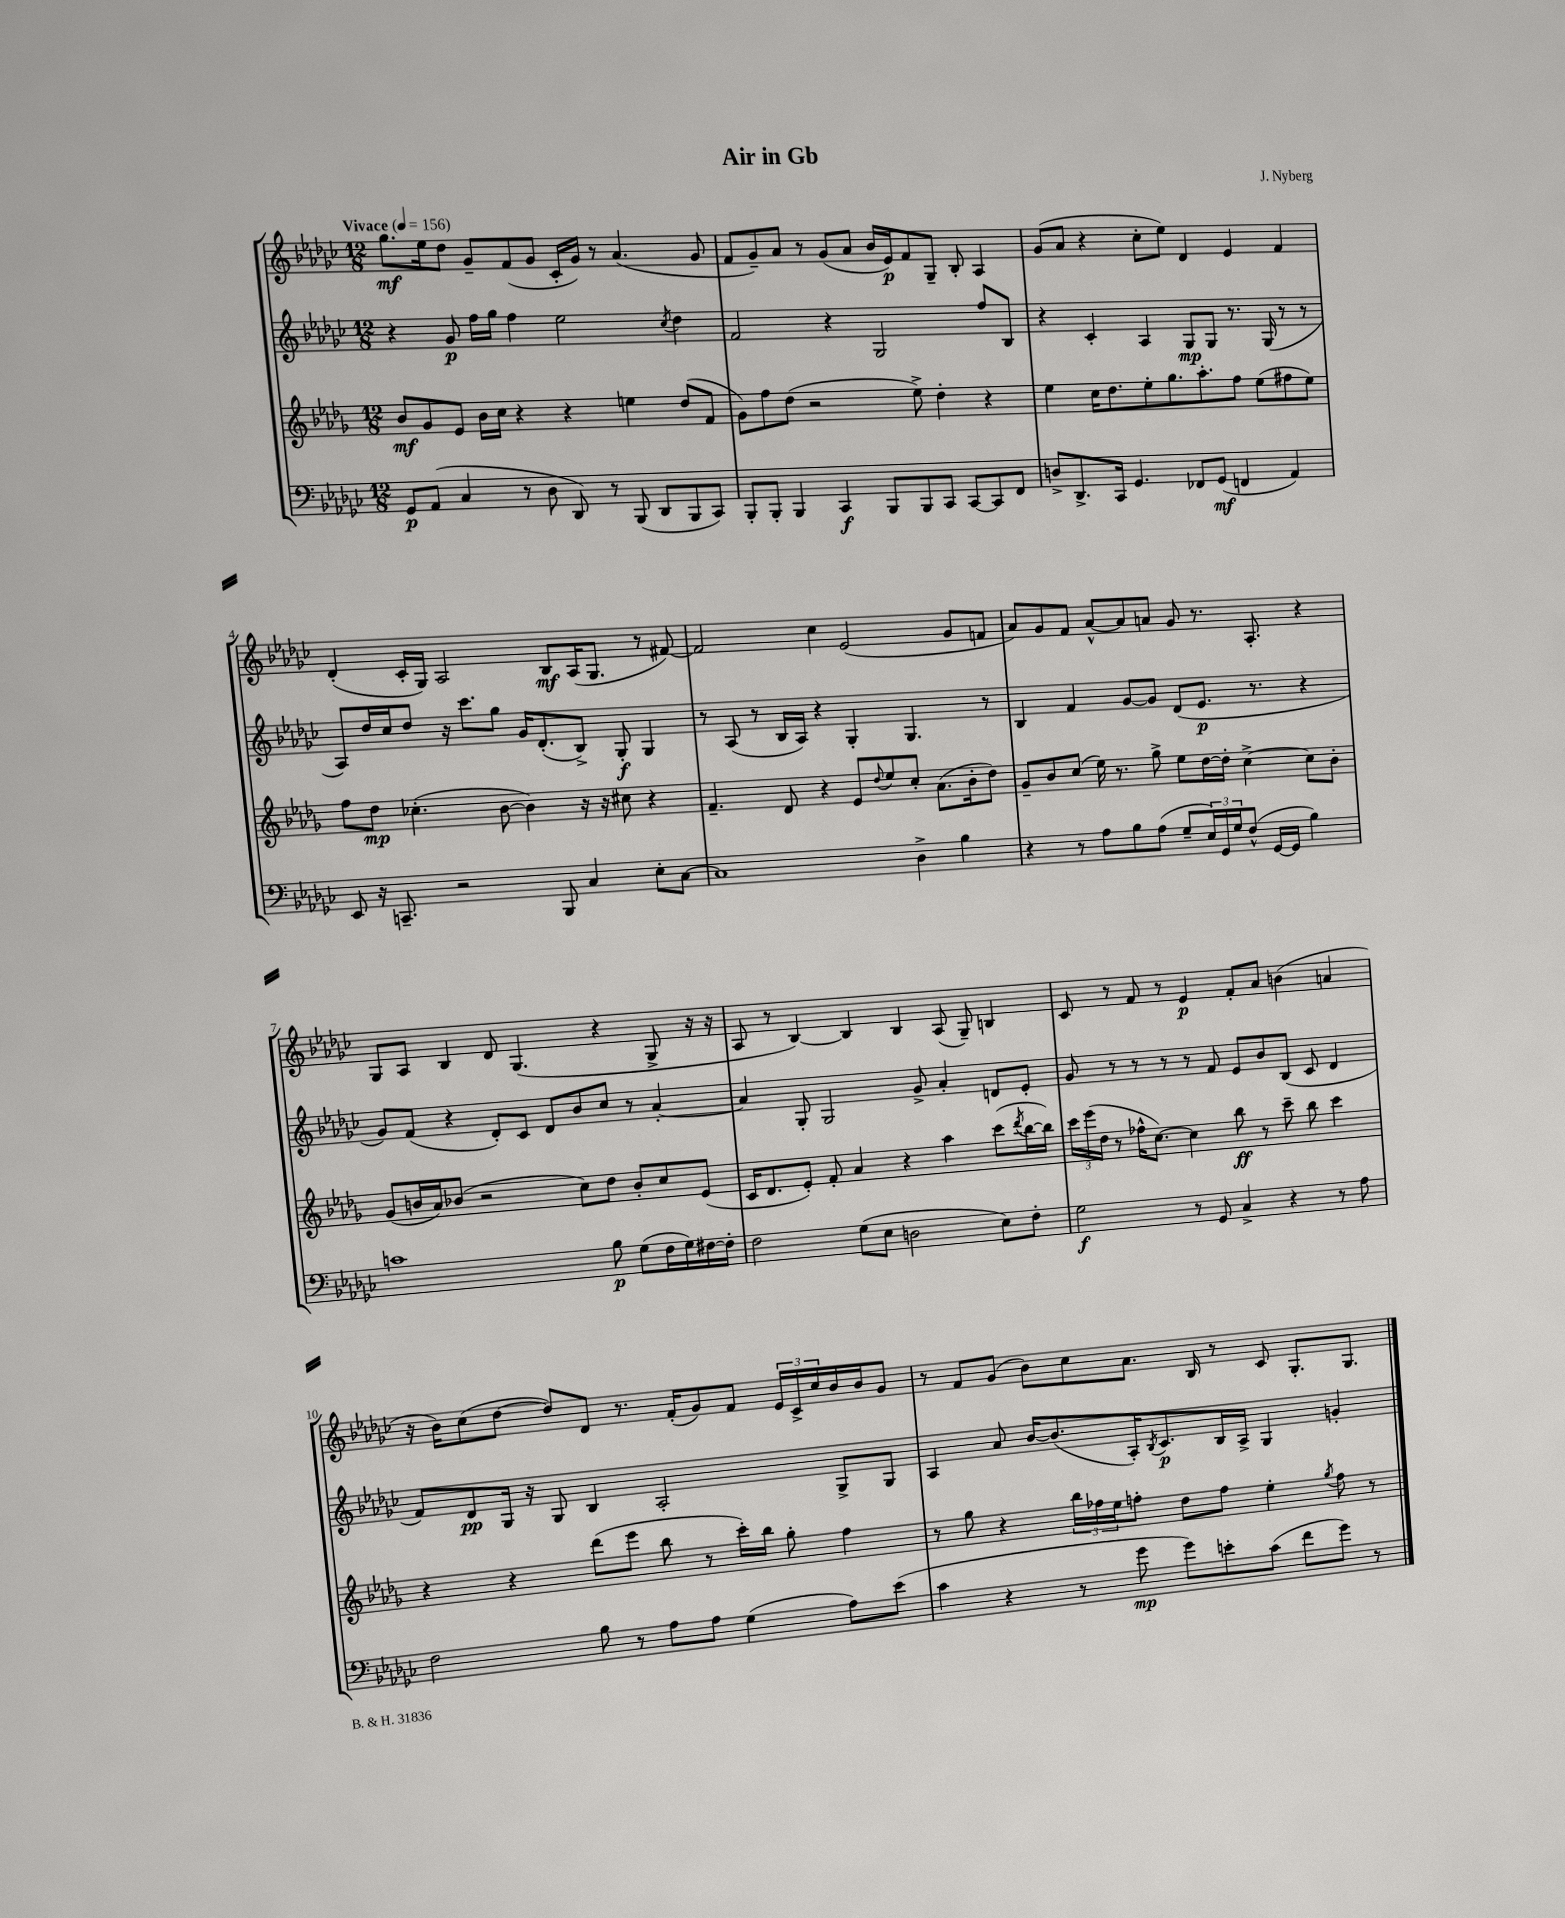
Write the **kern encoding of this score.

**kern	**dynam	**kern	**dynam	**kern	**dynam	**kern	**dynam
*part4	*part4	*part3	*part3	*part2	*part2	*part1	*part1
*staff4	*staff4	*staff3	*staff3	*staff2	*staff2	*staff1	*staff1
*clefF4	*	*clefG2	*	*clefG2	*	*clefG2	*
*k[b-e-a-d-g-c-]	*	*k[b-e-a-d-g-]	*	*k[b-e-a-d-g-c-]	*	*k[b-e-a-d-g-c-]	*
*M12/8	*	*M12/8	*	*M12/8	*	*M12/8	*
*MM156	*	*MM156	*	*MM156	*	*MM156	*
=1	=1	=1	=1	=1	=1	=1	=1
!	!	!	!	!	!	!LO:TX:a:B:t=Vivace	!
8GG-/L	p	8b-/L	mf	4r	.	8.gg-\L	mf
(8AA-/J	.	8g-/	.	.	.	.	.
.	.	.	.	.	.	16ee-\k	.
4C-/	.	8e-/J	.	8g-/	p	8dd-\J	.
.	.	16b-\LL	.	16ff\LL	.	8g-~/L	.
.	.	16cc\JJ	.	16gg-\JJ	.	.	.
8r	.	4r	.	4ff\	.	(8f/	.
8D-\	.	.	.	.	.	8g-/J	.
8DD-/)	.	4r	.	2ee-\	.	16c-'/LL	.
.	.	.	.	.	.	16g-/JJ)	.
8r	.	.	.	.	.	8r	.
(8BBB-/	.	4een\	.	.	.	(4.a-/	.
8DD-/L	.	.	.	.	.	.	.
.	.	.	.	8qcc-/	.	.	.
8BBB-/	.	(8dd-/L	.	4dd-\	.	.	.
8CC-/J)	.	8f/J	.	.	.	8g-/	.
=2	=2	=2	=2	=2	=2	=2	=2
8BBB-'/L	.	8g-\L)	.	2f/	.	8f/L	.
8BBB-'/J	.	8ff\	.	.	.	8g-~/)	.
4BBB-/	.	(8dd-\J	.	.	.	8a-/J	.
.	.	2r	.	.	.	8r	.
4CC-/	f	.	.	4r	.	(8g-/L	.
.	.	.	.	.	.	8a-/J	.
8BBB-/L	.	.	.	2G-/	.	16b-/LL	.
.	.	.	.	.	.	16e-/J)	p
8BBB-/	.	8ee-^\)	.	.	.	8f/	.
8CC-/J	.	4dd-'\	.	.	.	8G-~/J	.
[8CC-/L	.	.	.	.	.	8B-'/	.
8CC-/]	.	4r	.	8ff/L	.	4A-/	.
8FF/J	.	.	.	8B-/J	.	.	.
=3	=3	=3	=3	=3	=3	=3	=3
8Dn^/L	.	4ee-\	.	4r	.	(8g-/L	.
8.DD-^/	.	.	.	.	.	8a-/J	.
.	.	16cc\KL	.	4c-'/	.	4r	.
16CC-/Jk	.	8.dd-\	.	.	.	.	.
4.GG-/	.	.	.	.	.	.	.
.	.	8ee-'\	.	4A-/	.	8cc-'\L	.
.	.	8.gg-\	.	.	.	8ee-\J)	.
8FF-X/L	.	.	.	8G-/L	mp	4d-/	.
.	.	8.aa-'\	.	.	.	.	.
(8GG-/J	mf	.	.	8G-/J	.	.	.
4FFn/	.	8ff\J	.	8.r	.	4e-/	.
.	.	(8ee-\L	.	.	.	.	.
.	.	.	.	(16G-/	.	.	.
4AA-/)	.	8ff#X\	.	8r	.	4f/	.
.	.	8ee-\J)	.	8r	.	.	.
!!LO:LB:g=z
=4	=4	=4	=4	=4	=4	=4	=4
8EE-/	.	8ff\L	.	8A-/L)	.	(4d-'/	.
16r	.	8dd-\J	mp	16dd-/L	.	.	.
8.CCn~/	.	.	.	16cc-/J	.	.	.
.	.	(4.cc-X'\	.	8dd-/J	.	16c-'/LL	.
.	.	.	.	.	.	16G-/JJ)	.
2r	.	.	.	16r	.	2A-/	.
.	.	.	.	8.ccc-\L	.	.	.
.	.	[8b-\	.	8gg-\J	.	.	.
.	.	4b-\])	.	16g-/KL	.	.	.
.	.	.	.	(8.d-'/	.	.	.
8BBB-/	.	.	.	.	.	8B-/L	mf
4C-/	.	16r	.	8B-^/J)	.	(16A-/K	.
.	.	16r	.	.	.	8.G-/J	.
.	.	8cc#X\	.	8G-'/	f	.	.
8E-'\L	.	4r	.	4G-/	.	8r	.
[8C-\J	.	.	.	.	.	[8f#X/)	.
=5	=5	=5	=5	=5	=5	=5	=5
1C-]	.	4.f~/	.	8r	.	2f#/]	.
.	.	.	.	(8A-/	.	.	.
.	.	.	.	8r	.	.	.
.	.	8d-/	.	16B-/LL	.	.	.
.	.	.	.	16A-/JJ)	.	.	.
.	.	4r	.	4r	.	4cc-\	.
.	.	8e-/L	.	4G-'/	.	(2e-/	.
.	.	8qqdd-/	.	.	.	.	.
.	.	8ee-/	.	.	.	.	.
4D-^\	.	8cc'/J	.	4.G-/	.	.	.
.	.	(8.a-\L	.	.	.	.	.
4B-\	.	.	.	.	.	8g-/L	.
.	.	16b-'\k	.	.	.	.	.
.	.	8dd-\J)	.	8r	.	8fn/J	.
=6	=6	=6	=6	=6	=6	=6	=6
4r	.	8g-~/L	.	4B-/	.	8a-/L)	.
.	.	8b-/	.	.	.	8g-/	.
8r	.	(8cc/J	.	4f/	.	8f/J	.
8A-\L	.	16ee-\)	.	.	.	[8a-^^/L	.
.	.	8.r	.	.	.	.	.
8B-\	.	.	.	[8g-/L	.	8a-/]	.
(8A-\J	.	8gg-^\	.	8g-/J]	.	8an/J	.
8G-~/L	.	8ee-\L	.	(8d-/L	.	8g-/	.
24E-/L)	.	[16dd-\L	.	8.e-/J	p	8.r	.
24GG-/	.	.	.	.	.	.	.
.	.	16dd-'\JJ]	.	.	.	.	.
24G-/J	.	.	.	.	.	.	.
(8F^^/J	.	[4cc^\	.	.	.	.	.
.	.	.	.	8.r	.	8.A-'/	.
[16GG-/LL	.	.	.	.	.	.	.
16GG-/JJ]	.	.	.	.	.	.	.
4B-\)	.	8cc\L]	.	4r	.	4r	.
.	.	8b-'\J	.	.	.	.	.
!!LO:LB:g=z
=7	=7	=7	=7	=7	=7	=7	=7
1cn	.	(8g-/L	.	8g-/L)	.	8G-/L	.
.	.	16bn/L	.	(8f/J	.	8A-/J	.
.	.	16a-/J)	.	.	.	.	.
.	.	(8b-X/J	.	4r	.	4B-/	.
.	.	2r	.	.	.	.	.
.	.	.	.	8d-'/L)	.	8d-/	.
.	.	.	.	8c-/J	.	(4.G-/	.
.	.	.	.	8d-/L	.	.	.
.	.	8cc\L)	.	8b-/	.	.	.
8B-\	p	8dd-\J	.	8cc-/J	.	4r	.
(8G-\L	.	8b-'/L	.	8r	.	.	.
16F\L	.	8cc/	.	[4a-'/	.	8G-^/	.
16G-\)	.	.	.	.	.	.	.
[16F#X\	.	(8e-/J	.	.	.	16r	.
16F#'\JJ]	.	.	.	.	.	16r	.
=8	=8	=8	=8	=8	=8	=8	=8
2F\	.	16c/KL	.	4a-/]	.	8A-/	.
.	.	8.d-/	.	.	.	.	.
.	.	.	.	.	.	8r	.
.	.	8e-'/J)	.	8G-'/	.	[4B-/)	.
.	.	8f'/	.	2G-/	.	.	.
(8G-\L	.	4a-/	.	.	.	4B-/]	.
8E-\J	.	.	.	.	.	.	.
2Dn\	.	4r	.	.	.	4B-/	.
.	.	.	.	8g-^/	.	.	.
.	.	4aa-\	.	4a-'/	.	(8A-/	.
.	.	.	.	.	.	8G-~/)	.
8E-\L)	.	(8ccc\L	.	8dn/L	.	4Bn/	.
.	.	8qddd-/	.	.	.	.	.
8F'\J	.	[16bb-\L	.	8e-'/J	.	.	.
.	.	16bb-\JJ])	.	.	.	.	.
=9	=9	=9	=9	=9	=9	=9	=9
2G-\	f	24ccc\LL	.	8g-/	.	8c-/	.
.	.	(24eee-\	.	.	.	.	.
.	.	24dd-\JJ	.	.	.	.	.
.	.	8r	.	8r	.	8r	.
.	.	16ff-X^^\KL	.	8r	.	8f/	.
.	.	[8.cc\J)	.	.	.	.	.
.	.	.	.	8r	.	8r	.
8r	.	4cc\]	.	8r	.	4e-/	p
8GG-/	.	.	.	8f/	.	.	.
4C-^/	.	8bb-\	ff	8e-/L	.	8f'/L	.
.	.	8r	.	8b-/	.	8a-/J	.
4r	.	8ccc~\	.	(8B-/J	.	(4bn\	.
.	.	8bb-\	.	8c-/	.	.	.
8r	.	4ccc\	.	4d-/	.	4an/	.
8A-\	.	.	.	.	.	.	.
!!LO:LB:g=z
=10	=10	=10	=10	=10	=10	=10	=10
2F\	.	4r	.	8f/L)	.	16r	.
.	.	.	.	.	.	16b-\KL)	.
.	.	.	.	8d-/	pp	(8cc-\	.
.	.	4r	.	16G-/Jk	.	[8dd-\J	.
.	.	.	.	16r	.	.	.
.	.	.	.	8G-/	.	8dd-/L])	.
8B-\	.	(8ddd-\L	.	4B-/	.	8d-/J	.
8r	.	8eee-\J	.	.	.	8.r	.
8A-\L	.	8bb-\	.	2A-'/	.	.	.
.	.	.	.	.	.	(16f'/KL	.
8A-\J	.	8r	.	.	.	8g-/)	.
(4G-\	.	16ccc'\LL)	.	.	.	8f/J	.
.	.	16bb-\JJ	.	.	.	.	.
.	.	8gg-'\	.	.	.	24e-/LL	.
.	.	.	.	.	.	24c-^/	.
.	.	.	.	.	.	24cc-/	.
8A-\L)	.	4ff\	.	8G-^/L	.	16b-/	.
.	.	.	.	.	.	16b-/J	.
(8e-\J	.	.	.	8G-/J	.	8g-/J	.
=11	=11	=11	=11	=11	=11	=11	=11
4c-\	.	8r	.	4A-/	.	8r	.
.	.	8gg-\	.	.	.	8f/L	.
4r	.	4r	.	8a-/	.	(8g-/J	.
.	.	.	.	[16b-/KL	.	8b-\L)	.
.	.	.	.	(8.b-/]	.	.	.
8r	.	24bb-\LL	.	.	.	8cc-\	.
.	.	24ff-X\	.	.	.	.	.
.	.	24ee-\J	.	.	.	.	.
8g-\	mp	8ffn'\J	.	16A-'/K)	.	8.a-\J	.
.	.	.	.	8qB-/	.	.	.
.	.	.	.	8.c-/	p	.	.
8g-\L)	.	8dd-\L	.	.	.	.	.
.	.	.	.	.	.	16B-/	.
8en'\	.	8ff\J	.	16B-/L	.	8r	.
.	.	.	.	16A-^/JJ	.	.	.
(8c-\J	.	4ee-'\	.	4G-/	.	8c-/	.
8f\L	.	.	.	.	.	8.G-'/L	.
.	.	8qgg-/	.	.	.	.	.
8g-\J)	.	8ff\	.	4gn'/	.	.	.
.	.	.	.	.	.	8.G-/J	.
8r	.	8r	.	.	.	.	.
==	==	==	==	==	==	==	==
*-	*-	*-	*-	*-	*-	*-	*-
